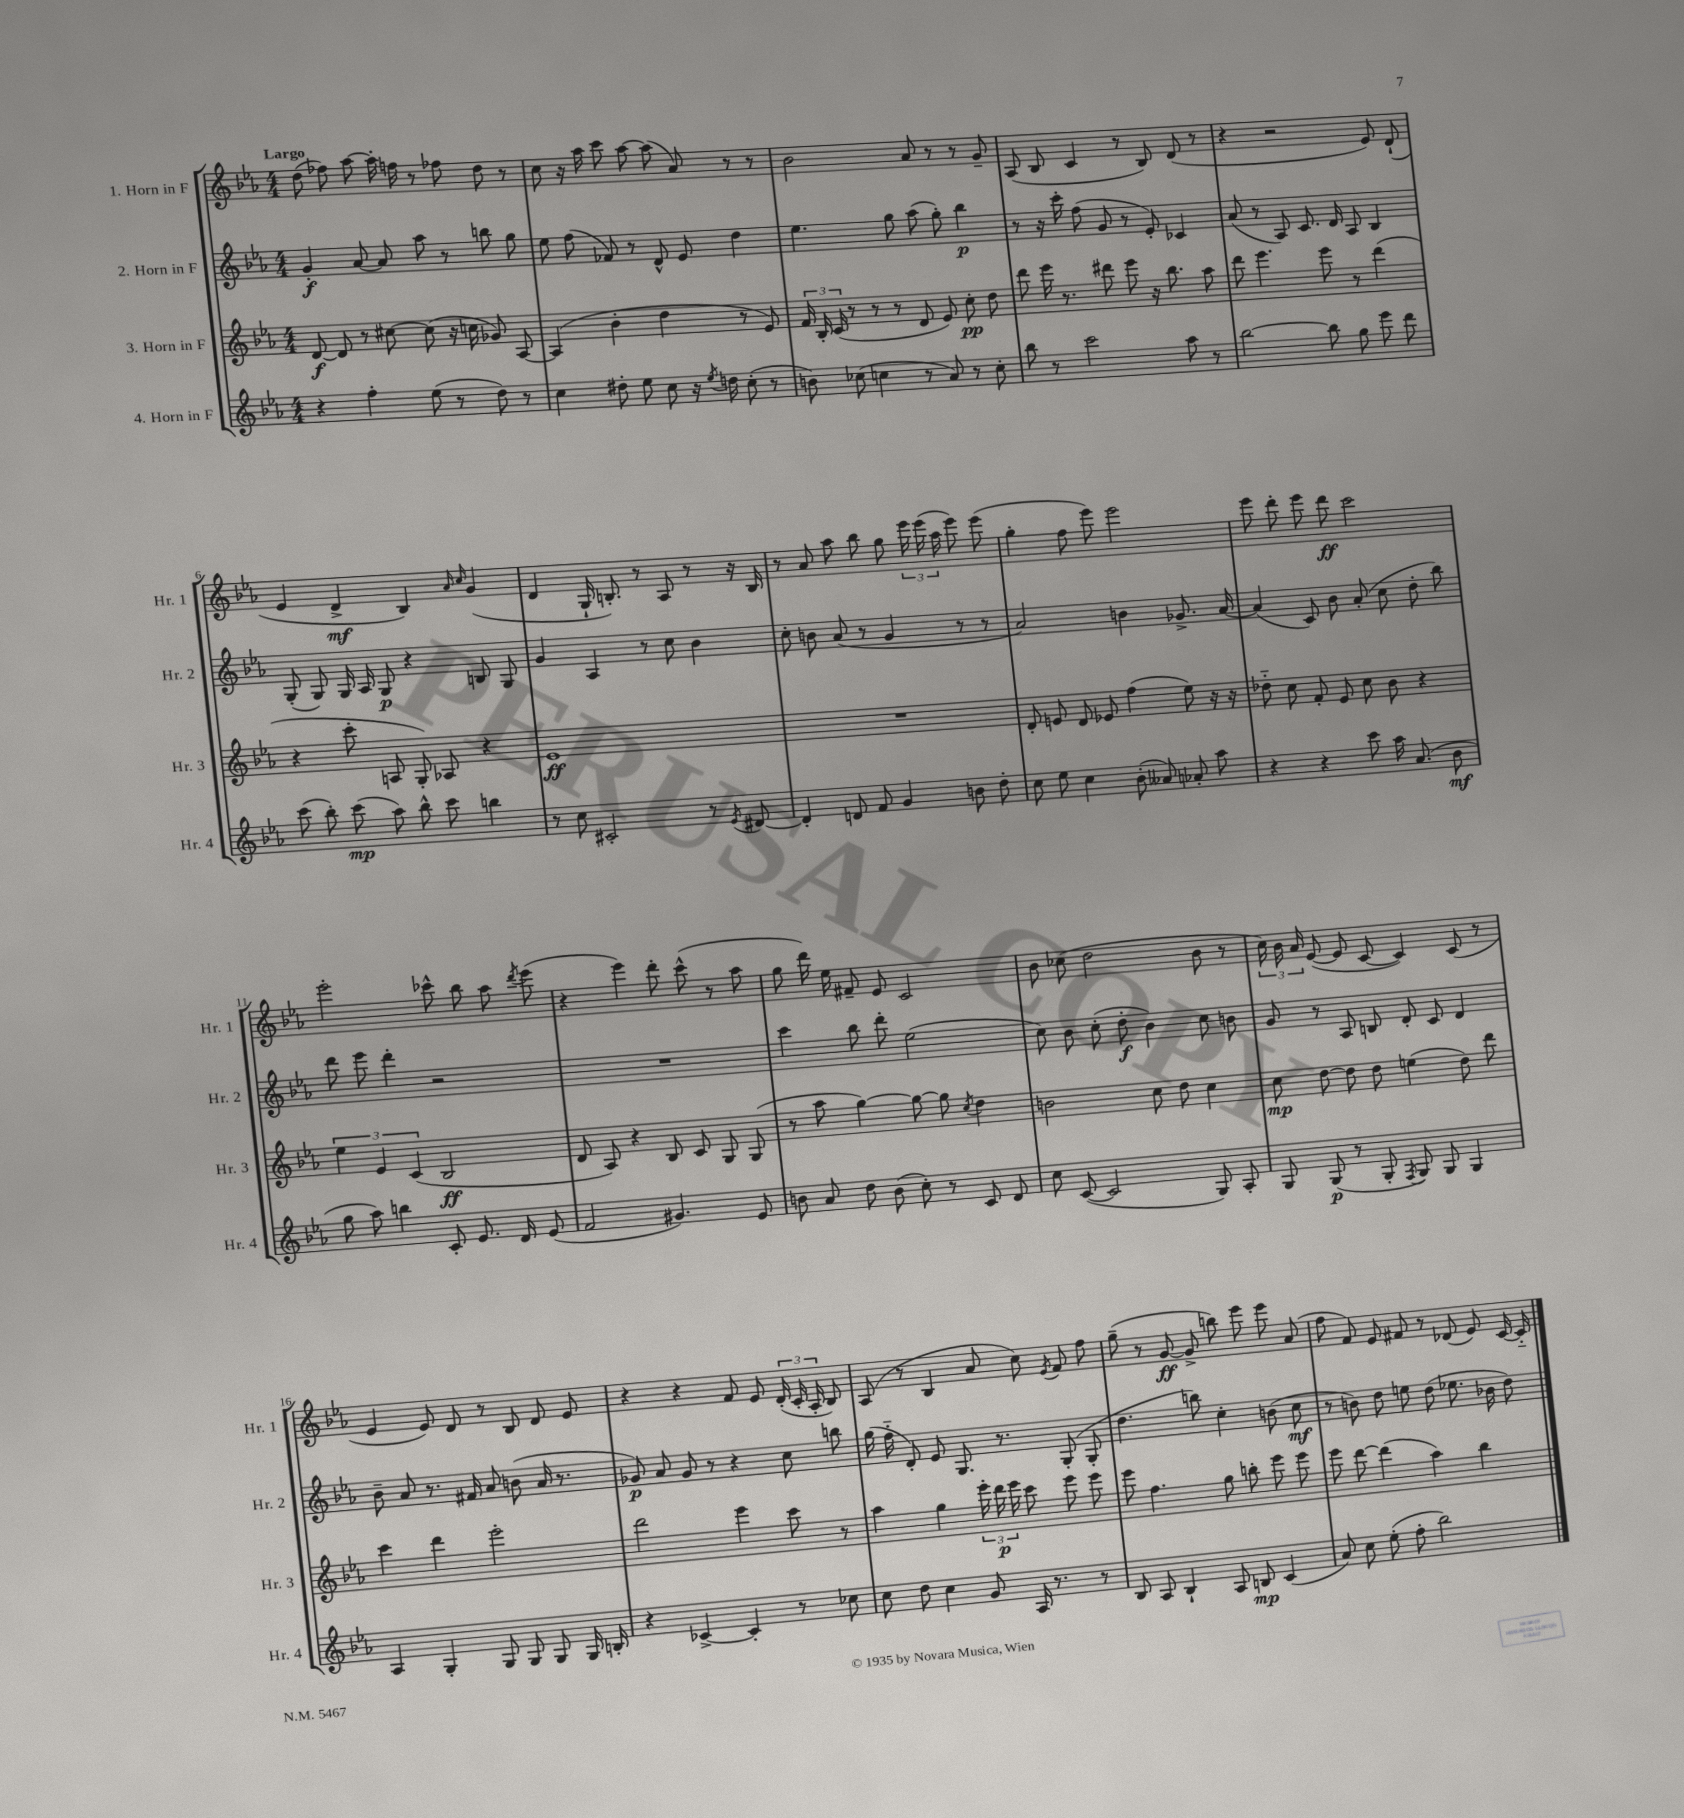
<<
\new StaffGroup <<
\new Staff = "s0" \with { instrumentName = "1. Horn in F" shortInstrumentName = "Hr. 1" } {
    \clef treble \key ees \major \numericTimeSignature \time 4/4 \tempo "Largo"
    \autoBeamOff d''8( fes''8) aes''8~ aes''16-. f''16 r8 fes''8 d''8 r8 |
    c''8 r16 aes''16 c'''8 aes''8~ aes''8( aes'8) r8 r8 |
    bes'2 aes'8 r8 r8 g'8-- |
    aes8( bes8 c'4 r8 bes8) d'8( r8 |
    r4 r2 ees'8) d'8-!( |
    ees'4 d'4->\mf bes4) \grace { aes'16 c''16 } g'4( |
    d'4 g16-! b8.-.) r8 aes8 r8 r16 b16 |
    r8 aes'8 aes''8 bes''8 g''8 \tuplet 3/2 { ees'''16 ees'''16( aes''16 } ees'''8) ees'''8( |
    g''4-. f''8 ees'''8) ees'''2 |
    ees'''8 d'''8-. ees'''8 d'''8\ff c'''2 |
    ees'''2-. ces'''8-^ bes''8 aes''8 \acciaccatura { d'''8 } ees'''8( |
    r4 ees'''4) d'''8-. c'''8-^( r8 aes''8 |
    g''8 d'''16) ees''16 fis'8-- ees'8 c'2 |
    bes'8 ces''8( d''2 bes'8 r8 |
    \tuplet 3/2 { c''16) bes'16 aes'16 } ees'8~( ees'8 c'8~ c'4) c'8( r8 |
    ees'4 ees'8) d'8 r8 bes8 d'8 ees'8 |
    r4 r4 f'8 ees'8 \tuplet 3/2 { d'16-.( c'16-. aes16-. } bes8) |
    aes8( r8 bes4 aes'8 c''8) \acciaccatura { ees'8 } f'8 f''8 |
    g''8--( r8 g'8~\ff g'8-> b''8) ees'''8 ees'''8 aes'8( |
    f''8 f'8) ees'8 fis'8 r8 des'8( ees'8) c'16~ c'16-_ \bar "|." |
}
\new Staff = "s1" \with { instrumentName = "2. Horn in F" shortInstrumentName = "Hr. 2" } {
    \clef treble \key ees \major \numericTimeSignature \time 4/4
    \autoBeamOff g'4-.\f aes'8~ aes'8 aes''8 r8 b''8 g''8 |
    ees''8 f''8( fes'8) r8 d'8-^ ees'8 d''4 |
    ees''4. g''8 aes''8( g''8-.) bes''4\p |
    r8 r16 c'''16-. f''8( g'8 r8 ees'8-.) ces'4 |
    aes'8( r8 aes8) c'8. d'16 aes8 bes4 |
    g8-.( g8) g16 aes16 g8\p r4 b8 g8 |
    g'4 aes4 r8 c''8 bes'4 |
    c''8-. b'8 aes'8( r8 g'4 r8 r8 |
    aes'2) b'4 ges'8.-> aes'16~ |
    aes'4( c'8) bes'8 aes'8-.( c''8 d''8-. bes''8) |
    d'''8 ees'''8 d'''4-. r2 |
    R1 |
    c'''4 bes''8 d'''8-. ees''2( |
    c''8) bes'8 c''8-.( d''8-.\f bes'4) c''8 b'8 |
    g'8 r8 aes8 b8 d'8-. c'8 d'4 |
    bes'8-- aes'8 r8. fis'16 aes'8 b'8( aes'16 r8. |
    ges'8\p) aes'8 ges'8 r8 r4 c''8 b''8 |
    g''16( f''16-_ d'8-.) ees'8 g8. r8. g8-.( g8-. |
    d''4. b''8) c''4-. b'8( c''8\mf |
    r8 b'8) d''8 e''8 d''8( ees''8. bes'16 d''8) \bar "|." |
}
\new Staff = "s2" \with { instrumentName = "3. Horn in F" shortInstrumentName = "Hr. 3" } {
    \clef treble \key ees \major \numericTimeSignature \time 4/4
    \autoBeamOff d'8~\f d'8 r8 cis''8~ cis''8( r16 c''16 ges'8) aes8~ |
    aes4( bes'4-. d''4 r8 ees'8) |
    \tuplet 3/2 { f'16 bes16-. c'16( } r8 r8 r8 d'8 ees'8) c''8-.\pp d''8 |
    d'''8 ees'''16 r8. dis'''8 ees'''8 r16 bes''8. aes''8 |
    d'''8 ees'''4. ees'''8 r8 d'''4( |
    r4 c'''8-. a8 g8-.) aes8 r4 |
    ees'1\ff |
    R1 |
    d'8-. e'8 d'8 ees'8 f''4( ees''8) r16 r16 |
    des''8-_ c''8 f'8-. ees'8 c''8 bes'8 r4 |
    \tuplet 3/2 { ees''4 ees'4 c'4( } bes2\ff |
    d'8 aes8) r4 bes8 c'8 g8 g8( |
    r8 aes''8 g''4~) g''8~ g''8 \acciaccatura { c''8 } d''4 |
    b'2 c''8 d''8 c''4 |
    c''8\mp d''8~ d''8 d''8 e''4( d''8) d'''8 |
    c'''4 d'''4 ees'''2-. |
    d'''2 ees'''4 c'''8 r8 |
    aes''4 g''4 \tuplet 3/2 { ees'''16-. d'''16\p ees'''16 } c'''8 ees'''8 ees'''8 |
    ees'''8 f''4. g''8 b''8-. ees'''8 ees'''8 |
    ees'''8 d'''8~ d'''4( aes''4) bes''4 \bar "|." |
}
\new Staff = "s3" \with { instrumentName = "4. Horn in F" shortInstrumentName = "Hr. 4" } {
    \clef treble \key ees \major \numericTimeSignature \time 4/4
    \autoBeamOff r4 f''4-. ees''8( r8 d''8) r8 |
    c''4 dis''8-. ees''8 c''8 r16 \acciaccatura { ees''8 } d''16 c''8-.( r8 |
    b'8) ces''8( c''4 r8 aes'8) r8 c''8-. |
    bes''8 r8 c'''2 aes''8 r8 |
    bes''2~ bes''8 g''8 ees'''8 d'''8 |
    c'''8( bes''8-.) c'''8\mp( aes''8) bes''8-^ c'''8 b''4 |
    r8 c''8 cis'2-. r8 \acciaccatura { ees'8 } dis'8~ |
    dis'4-. d'8 f'8 g'4 b'8 d''8-. |
    c''8 ees''8 c''4 bes'8-.( aeses'8) aes'8-. aes''8 |
    r4 r4 c'''8 aes''16 aes'8.( bes'8\mf |
    g''8 aes''8) b''4 c'8-. ees'8. d'16 ees'8( |
    f'2 gis'4.) ees'8 |
    b'8 aes'8 d''8 b'8( c''8-.) r8 c'8 d'8 |
    c''8 c'8~( c'2 g8) aes8-. |
    g8 g8\p( r8 g8-. \acciaccatura { f8 } g8) g8 g4 |
    aes4 g4-. g8 g8 g8 g16 b16-. |
    r4 ces'4~-> ces'4-. r8 ces''8 |
    c''8 d''8 c''4 g'8 aes16 r8. r8 |
    bes8 aes8 bes4-! aes8 b8\mp c'4( |
    aes'8) c''8 ees''8-.( f''8-. bes''2) \bar "|." |
}
>>
>>
